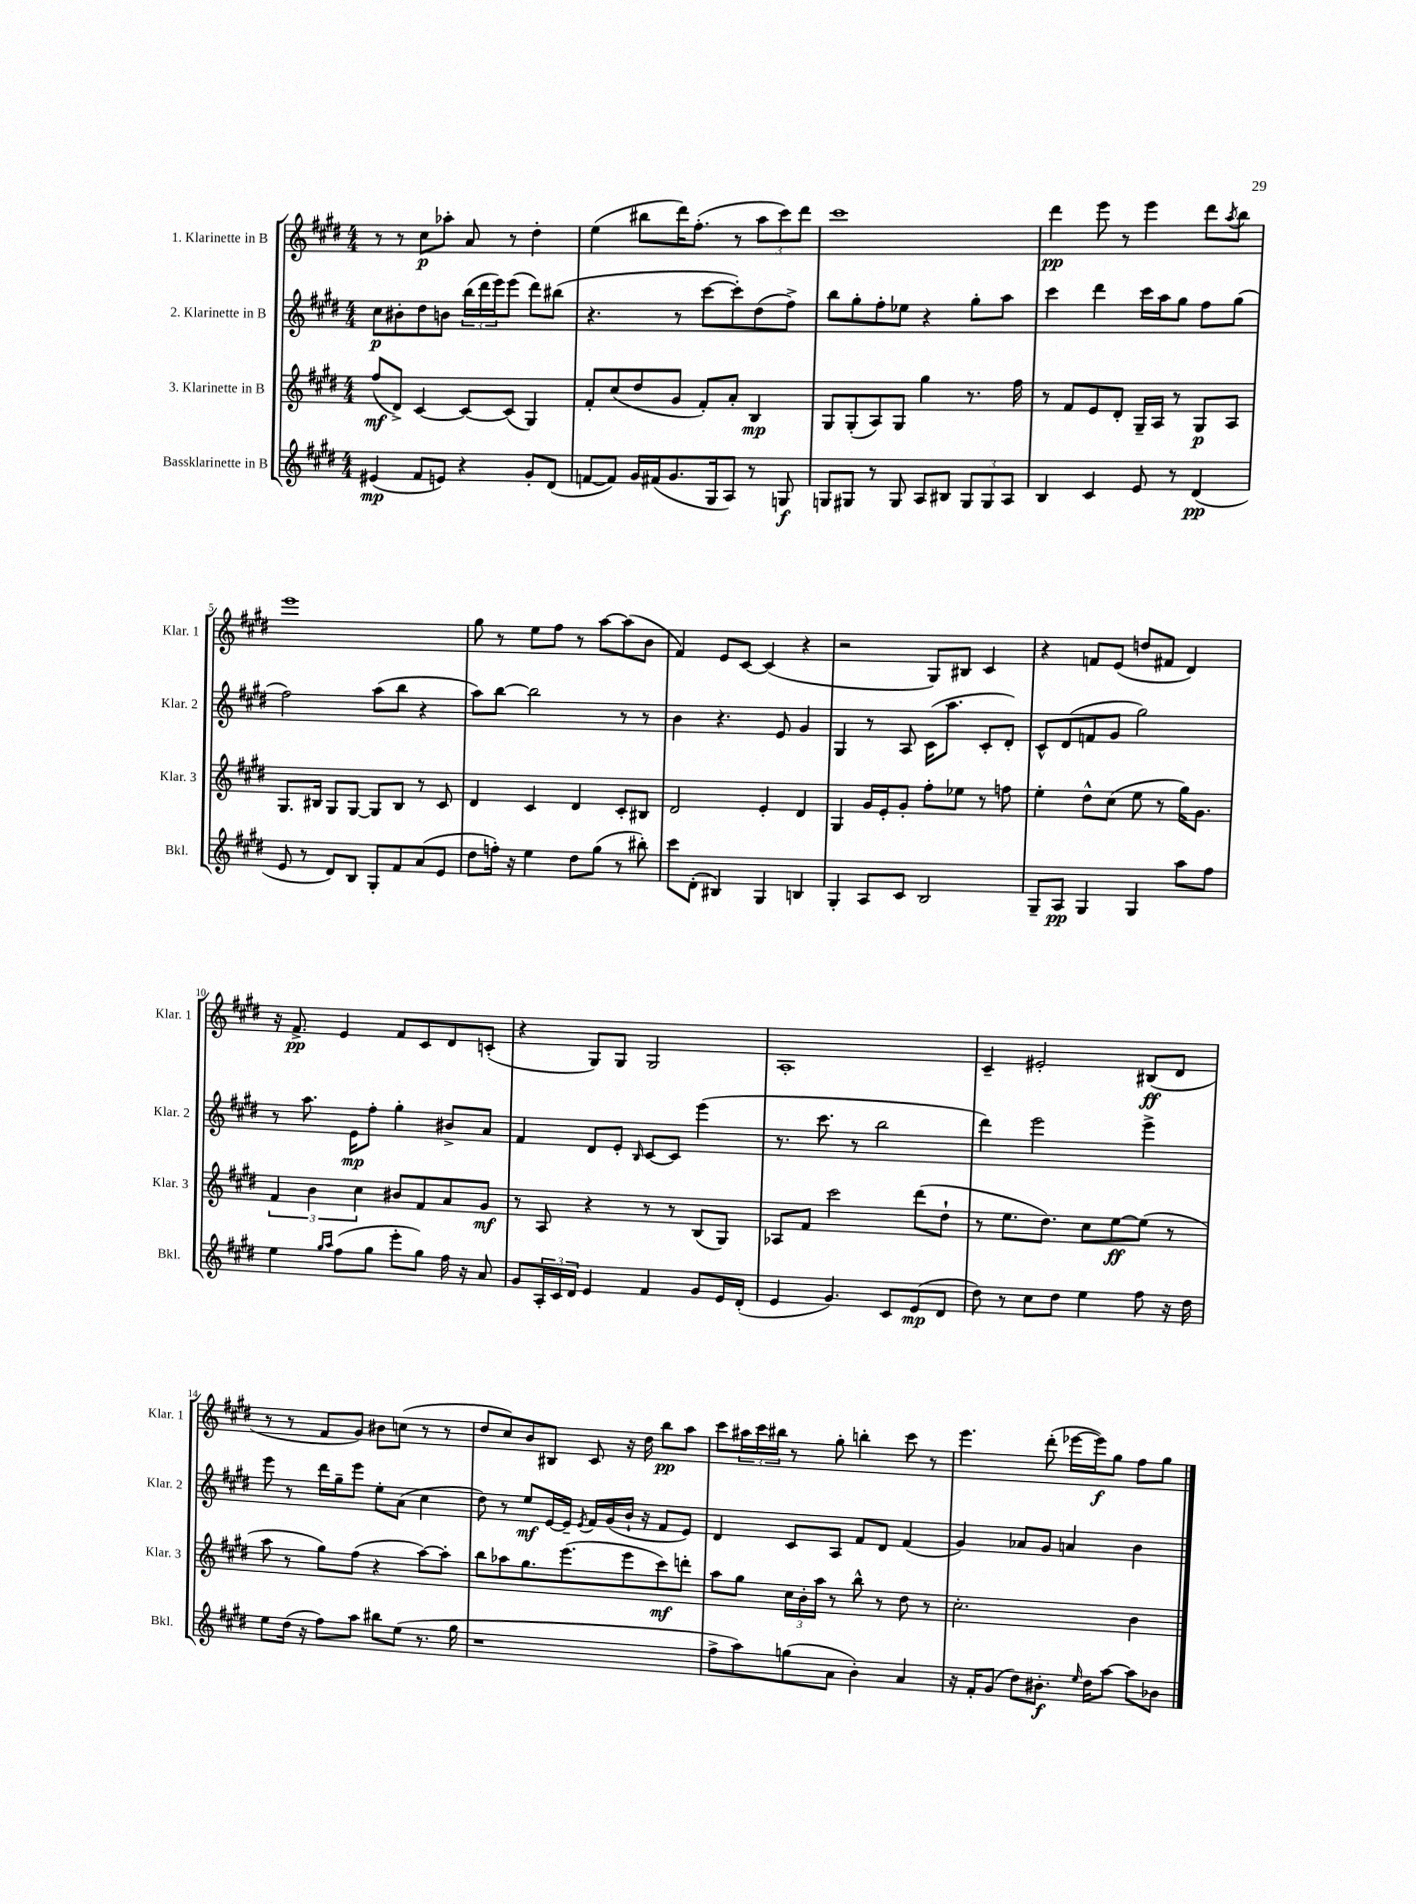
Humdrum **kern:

**kern	**dynam	**kern	**dynam	**kern	**dynam	**kern	**dynam
*part4	*part4	*part3	*part3	*part2	*part2	*part1	*part1
*staff4	*staff4	*staff3	*staff3	*staff2	*staff2	*staff1	*staff1
*I"Bassklarinette in B	*	*I"3. Klarinette in B	*	*I"2. Klarinette in B	*	*I"1. Klarinette in B	*
*I'Bkl.	*	*I'Klar. 3	*	*I'Klar. 2	*	*I'Klar. 1	*
*clefG2	*	*clefG2	*	*clefG2	*	*clefG2	*
*k[f#c#g#d#]	*	*k[f#c#g#d#]	*	*k[f#c#g#d#]	*	*k[f#c#g#d#]	*
*M4/4	*	*M4/4	*	*M4/4	*	*M4/4	*
=1	=1	=1	=1	=1	=1	=1	=1
(4e#X/	mp	(8ff#/L	mf	8cc#\L	p	8r	.
.	.	8d#^/J)	.	8b#X'\	.	8r	.
8f#/L	.	[4c#/	.	8dd#\	.	8cc#\L	p
8en/J)	.	.	.	8bn\J	.	8aa-X'\J	.
4r	.	8c#/L_	.	(24bb\LL	.	8a/	.
.	.	.	.	24ddd#\	.	.	.
.	.	.	.	24eee\J)	.	.	.
.	.	(8c#/J]	.	(8eee\J	.	8r	.
8g#'/L	.	4G#/)	.	8ddd#\L)	.	4dd#'\	.
(8d#/J	.	.	.	(8bb#X\J	.	.	.
=2	=2	=2	=2	=2	=2	=2	=2
[8fn/L	.	8f#'/L	.	4.r	.	(4ee\	.
8f/J])	.	(8cc#/	.	.	.	.	.
16g#/LL	.	8dd#/	.	.	.	8bb#X\L	.
(16f#X/J	.	.	.	.	.	.	.
8.g#/	.	8g#/J	.	8r	.	16ddd#\K)	.
.	.	.	.	.	.	(8.ff#'\J	.
.	.	8f#'/L)	.	[8ccc#\L	.	.	.
16G#/k	.	.	.	.	.	.	.
8A/J)	.	8a'/J	.	8ccc#'\])	.	8r	.
8r	.	4B/	mp	(8dd#\	.	12aa\L	.
.	.	.	.	.	.	12ccc#\)	.
8Gn/	f	.	.	8ff#^\J)	.	.	.
.	.	.	.	.	.	12ddd#\J	.
=3	=3	=3	=3	=3	=3	=3	=3
8Gn/L	.	8G#/L	.	8bb\L	.	1ccc#	.
8G#X/J	.	(8G#'/	.	8gg#'\	.	.	.
8r	.	8A/)	.	8ff#'\	.	.	.
8G#/	.	8G#/J	.	8ee-X\J	.	.	.
8A/L	.	4gg#\	.	4r	.	.	.
8B#X/J	.	.	.	.	.	.	.
12G#/L	.	8.r	.	8gg#'\L	.	.	.
12G#/	.	.	.	.	.	.	.
.	.	.	.	8aa\J	.	.	.
12A/J	.	.	.	.	.	.	.
.	.	16ff#\	.	.	.	.	.
=4	=4	=4	=4	=4	=4	=4	=4
4B/	.	8r	.	4ccc#\	.	4ddd#\	pp
.	.	8f#/L	.	.	.	.	.
4c#/	.	8e/	.	4ddd#\	.	8eee\	.
.	.	8d#'/J	.	.	.	8r	.
8e/	.	16G#~/LL	.	16ccc#\LL	.	4eee\	.
.	.	16A/JJ	.	16aa\J	.	.	.
8r	.	8r	.	8gg#\J	.	.	.
(4d#/	pp	8G#/L	p	8ff#\L	.	8ddd#\L	.
.	.	.	.	.	.	8qaa/	.
.	.	8A/J	.	(8gg#\J	.	8bb\J	.
!!LO:LB:g=z
=5	=5	=5	=5	=5	=5	=5	=5
8e/	.	8.G#/L	.	2ff#\)	.	1eee	.
8r	.	.	.	.	.	.	.
.	.	16B#X/Jk	.	.	.	.	.
8d#/L)	.	8G#/L	.	.	.	.	.
8B/J	.	[8G#/J	.	.	.	.	.
8G#'/L	.	8G#/L]	.	(8aa\L	.	.	.
8f#/	.	8B#/J	.	8bb\J	.	.	.
(8a/	.	8r	.	4r	.	.	.
8e/J	.	8c#/	.	.	.	.	.
=6	=6	=6	=6	=6	=6	=6	=6
8dd#\L	.	4d#/	.	8aa\L)	.	8gg#\	.
16ffn'\Jk)	.	.	.	[8bb\J	.	8r	.
16r	.	.	.	.	.	.	.
4ee\	.	4c#/	.	2bb\]	.	8ee\L	.
.	.	.	.	.	.	8ff#\J	.
8dd#\L	.	4d#/	.	.	.	8r	.
(8gg#\J	.	.	.	.	.	[8aa\L	.
8r	.	8c#'/L	.	8r	.	(8aa\]	.
8bb#X'\)	.	8B#X/J	.	8r	.	8b\J	.
=7	=7	=7	=7	=7	=7	=7	=7
8ccc#\L	.	2d#/	.	4b\	.	4f#/)	.
(8d#'\J	.	.	.	.	.	.	.
4B#X/)	.	.	.	4.r	.	8e/L	.
.	.	.	.	.	.	[8c#/J	.
4G#/	.	4e'/	.	.	.	(4c#/]	.
.	.	.	.	8e/	.	.	.
4Bn/	.	4d#/	.	4g#/	.	4r	.
=8	=8	=8	=8	=8	=8	=8	=8
4G#'/	.	4G#/	.	4G#/	.	2r	.
8A/L	.	16g#/LL	.	8r	.	.	.
.	.	16e'/J	.	.	.	.	.
8c#/J	.	8g#'/J	.	8A/	.	.	.
2B/	.	8ff#'\L	.	(16c#\KL	.	8G#/L)	.
.	.	.	.	8.aa\J	.	.	.
.	.	8ee-X\J	.	.	.	8B#X/J	.
.	.	8r	.	8c#'/L	.	4c#/	.
.	.	8ffn\	.	8d#'/J)	.	.	.
=9	=9	=9	=9	=9	=9	=9	=9
8G#~/L	.	4ee'\	.	8c#^^/L	.	4r	.
8A/J	pp	.	.	(8d#/	.	.	.
4G#/	.	8dd#^^\L	.	8fn/	.	8fn/L	.
.	.	(8cc#\J	.	8g#/J	.	(8e/J	.
4G#/	.	8ee\	.	2gg#\)	.	8ddn/L	.
.	.	8r	.	.	.	8f#X/J	.
8aa\L	.	16gg#\KL)	.	.	.	4d#/)	.
.	.	8.g#\J	.	.	.	.	.
8ff#\J	.	.	.	.	.	.	.
!!LO:LB:g=z
=10	=10	=10	=10	=10	=10	=10	=10
4ee\	.	6f#/	.	8r	.	16r	.
.	.	.	.	.	.	8.f#^/	pp
.	.	.	.	8.aa\	.	.	.
.	.	6b\	.	.	.	.	.
16qqgg#/LL	.	.	.	.	.	.	.
16qqaa/JJ	.	.	.	.	.	.	.
(8ff#\L	.	.	.	.	.	4e/	.
.	.	.	.	16e\KL	mp	.	.
.	.	6cc#\	.	.	.	.	.
8gg#\J	.	.	.	8ff#'\J	.	.	.
8eee'\L	.	8b#X/L	.	4gg#'\	.	8f#/L	.
8gg#\J)	.	8f#/	.	.	.	8c#/	.
16ff#\	.	8a/	.	8b#X^/L	.	8d#/	.
16r	.	.	.	.	.	.	.
8a/	.	8g#/J	mf	8a/J	.	(8cn'/J	.
=11	=11	=11	=11	=11	=11	=11	=11
8g#/L	.	8r	.	4f#/	.	4r	.
24A'/L	.	8A/	.	.	.	.	.
24c#/	.	.	.	.	.	.	.
24d#/JJ	.	.	.	.	.	.	.
4e/	.	4r	.	8d#/L	.	8G#/L)	.
.	.	.	.	8e'/J	.	8G#/J	.
.	.	.	.	16qqB/	.	.	.
4f#/	.	8r	.	[8c#/L	.	2G#/	.
.	.	8r	.	8c#/J]	.	.	.
8g#/L	.	(8B/L	.	(4eee\	.	.	.
16e/L	.	8G#/J)	.	.	.	.	.
(16d#'/JJ	.	.	.	.	.	.	.
=12	=12	=12	=12	=12	=12	=12	=12
4e/	.	8A-X/L	.	8.r	.	1A'	.
.	.	8f#/J	.	.	.	.	.
.	.	.	.	8.ccc#\	.	.	.
4.g#/)	.	2ccc#\	.	.	.	.	.
.	.	.	.	8r	.	.	.
.	.	.	.	2bb\	.	.	.
8c#/L	.	.	.	.	.	.	.
(8e/	mp	(8ddd#\L	.	.	.	.	.
8d#/J	.	8dd#`\J	.	.	.	.	.
=13	=13	=13	=13	=13	=13	=13	=13
8dd#\)	.	8r	.	4ddd#\)	.	4c#~/	.
8r	.	8.ee\L	.	.	.	.	.
8cc#\L	.	.	.	2eee\	.	2e#X'/	.
.	.	8.dd#\J)	.	.	.	.	.
8dd#\J	.	.	.	.	.	.	.
4ee\	.	8cc#\L	.	.	.	.	.
.	.	[8ee\	ff	.	.	.	.
8ff#\	.	(8ee\J]	.	4eee^\	.	(8B#X/L	ff
16r	.	8r	.	.	.	8d#/J	.
16dd#\	.	.	.	.	.	.	.
!!LO:LB:g=z
=14	=14	=14	=14	=14	=14	=14	=14
8ee\L	.	8aa\	.	8eee\	.	8r	.
(16dd#\Jk	.	8r	.	8r	.	8r	.
16r	.	.	.	.	.	.	.
8ff#\L)	.	8gg#\L)	.	16ddd#\LL	.	8f#/L	.
.	.	.	.	16gg#~\J	.	.	.
8aa\J	.	(8ff#\J	.	8eee\J	.	8g#/J)	.
8bb#X\L	.	4r	.	8ee'\L	.	8b#X\L	.
(8ee\J	.	.	.	(8a\J	.	(8ccn\J	.
8.r	.	[8aa\L)	.	4cc#\	.	8r	.
.	.	8aa'\J]	.	.	.	8r	.
16gg#\	.	.	.	.	.	.	.
=15	=15	=15	=15	=15	=15	=15	=15
1r	.	8bb\L	.	8dd#\)	.	8dd#/L	.
.	.	8aa-X\	.	8r	.	8cc#/)	.
.	.	8.gg#\	.	8ee/L	mf	8b/	.
.	.	.	.	[16e/L	.	8B#X/J	.
.	.	(8.eee\	.	16e~/JJ]	.	.	.
.	.	.	.	8qe/	.	.	.
.	.	.	.	16f#/LL	.	8c#/	.
.	.	.	.	(16g#/	.	.	.
.	.	8eee\	.	16b`/JJ	.	16r	.
.	.	.	.	16r	.	16dd#\	.
.	.	8ccc#\)	mf	8f#/L	.	8bb\L	pp
.	.	8dddn'\J	.	8e/J)	.	8aa\J	.
=16	=16	=16	=16	=16	=16	=16	=16
8ff#^\L	.	8aa\L	.	4d#/	.	8ccc#\L	.
8aa\)	.	8gg#\J	.	.	.	24aa#X\L	.
.	.	.	.	.	.	24ccc#\	.
.	.	.	.	.	.	24bb#X\JJ	.
(8ggn\	.	24cc#\LL	.	8c#/L	.	8r	.
.	.	24b'\	.	.	.	.	.
.	.	24aa\JJ	.	.	.	.	.
8a\J	.	8r	.	8A/J	.	8gg#'\	.
4b'\)	.	8bb^^\	.	8f#/L	.	4bbn'\	.
.	.	8r	.	8d#/J	.	.	.
4a/	.	8dd#\	.	(4f#/	.	8ccc#\	.
.	.	8r	.	.	.	8r	.
=17	=17	=17	=17	=17	=17	=17	=17
16r	.	2.cc#'\	.	4g#/)	.	4.eee\	.
16f#'/KL	.	.	.	.	.	.	.
(8g#/J	.	.	.	.	.	.	.
8dd#\L)	.	.	.	8a-X/L	.	.	.
8.b#X'\J	f	.	.	8g#/J	.	(8ddd#'\	.
.	.	.	.	4an/	.	[16eee-X\LL	.
16qqee/	.	.	.	.	.	.	.
16dd#\KL	.	.	.	.	.	16eee-\J])	f
[8aa\J	.	.	.	.	.	8gg#\J	.
8aa\L]	.	4b\	.	4b\	.	8ff#\L	.
8b-X\J	.	.	.	.	.	8gg#\J	.
==	==	==	==	==	==	==	==
*-	*-	*-	*-	*-	*-	*-	*-
